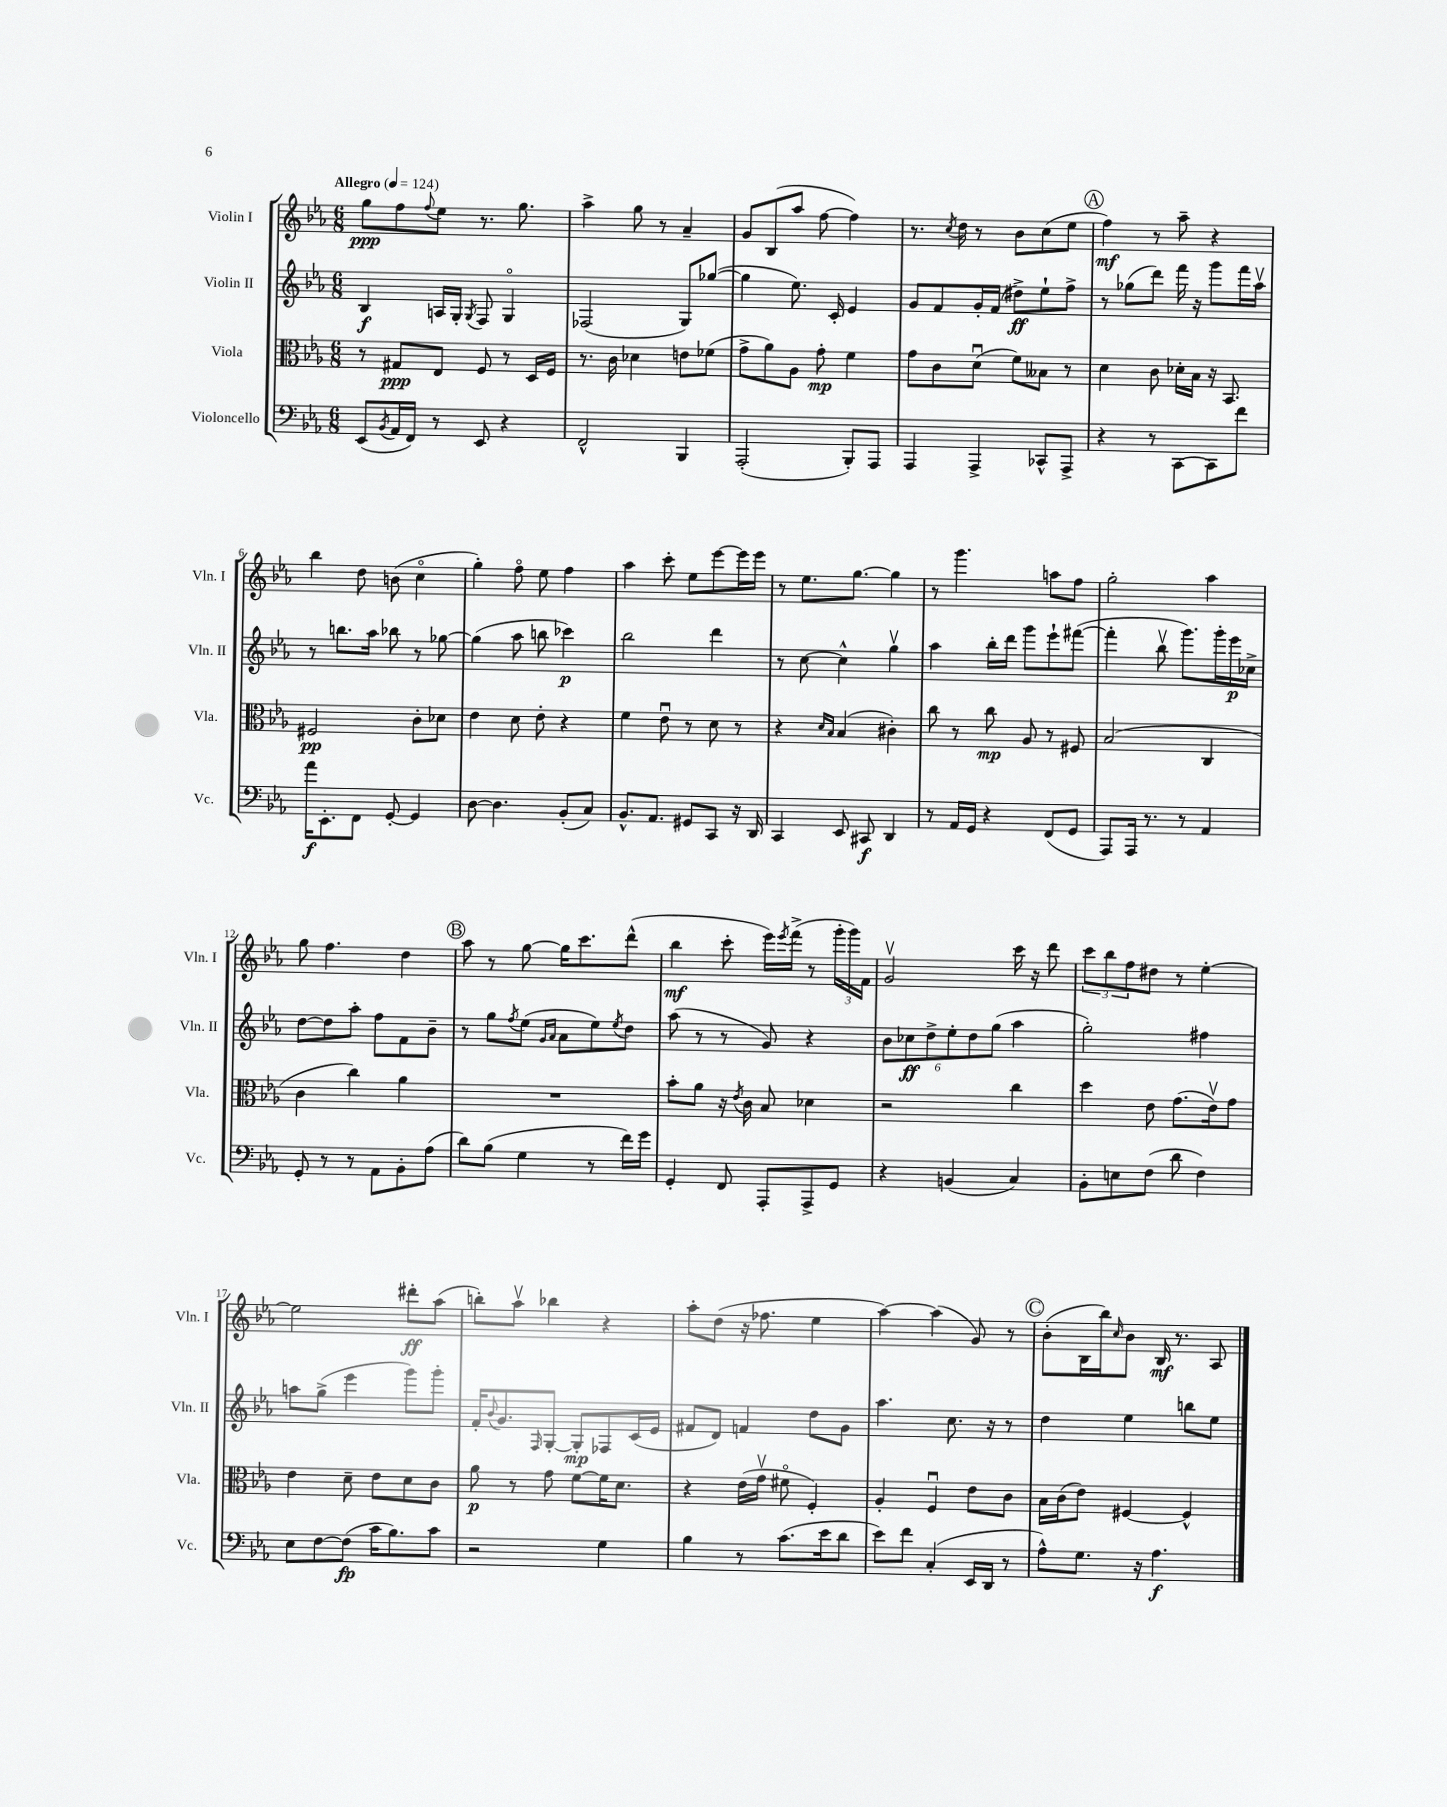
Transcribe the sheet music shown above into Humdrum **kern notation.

**kern	**kern	**kern	**kern
*staff4	*staff3	*staff2	*staff1
*clefF4	*clefC3	*clefG2	*clefG2
*k[b-e-a-]	*k[b-e-a-]	*k[b-e-a-]	*k[b-e-a-]
*M6/8	*M6/8	*M6/8	*M6/8
*MM124	*MM124	*MM124	*MM124
(8EE-/L	8r	4B-/	8gg\L
8qBB-/	.	.	.
16AA-/L	8G#/L	.	8ff\
16FF/JJ)	.	.	.
.	.	.	8qqff/
8r	8E-/J	16A/LL	8ee-\J
.	.	16G'/JJ	.
.	.	8qG/	.
8EE-/	8F/	8F/	8.r
4r	8r	4Go/	.
.	.	.	8.gg\
.	16D/LL	.	.
.	16F/JJ	.	.
=	=	=	=
2FF^^/	8.r	(2F-/	4aa-^\
.	16c\	.	.
.	4d-\	.	8gg\
.	.	.	8r
4BBB-/	8e\L	8G/L)	4a-~/
.	(8f-\J	([8gg-/J	.
=	=	=	=
(2AAA-'/	8g^\L	4gg-\]	8g/L
.	8a-\)	.	(8B-/
.	8A-\J	8.ee-\)	8aa-/J
.	8g'\	.	[8ff\
.	.	16c'/	.
8BBB-'/L)	4f\	4e-/	4ff\])
8AAA-/J	.	.	.
=	=	=	=
4AAA-/	8g\L	8g/L	8.r
.	8c\	8f/	.
.	.	.	8qcc/
.	.	.	16dd\
4AAA-^/	(8du\J	16g'/L	8r
.	.	(16f/JJ	.
.	8f\L)	8dd#^\L)	8b-\L
8CC-^^/L	8B--\J	8ee-`\	(8cc\
8AAA-^/J	8r	8ff^\J	8ee-\J
=	=	=	=
4r	4d\	8r	4ff\)
.	.	(8gg-\L	.
8r	8c\	8ddd\J)	8r
[8CC\L	16d-'\LL	16fff\	8aa-~\
.	16B-\JJ	16r	.
8CC\]	16r	8ggg\L	4r
.	8.BB-/	.	.
8f\J	.	16fff\L	.
.	.	16aa-v\JJ	.
=	=	=	=
16a-\LK	2F#/	8r	4bb-\
8.EE-'\	.	.	.
.	.	8.bb\L	.
8FF\J	.	.	8dd\
.	.	16aa-\Jk	.
[8GG'/	.	8bb-\	(8b\
4GG/]	8c'\L	8r	4cco\
.	8d-\J	[8gg-\	.
=	=	=	=
[8D\	4e-\	(4gg-\]	4gg'\)
4.D\]	.	.	.
.	8d\	8aa-\	8ffo\
.	8e-'\	8bb\	8ee-\
(8BB-'/L	4r	4ccc-\)	4ff\
8C/J)	.	.	.
=	=	=	=
8.BB-^^/L	4f\	2bb-\	4aa-\
8.AA-/J	.	.	.
.	8e-u\	.	8ccc'\
8GG#/L	8r	.	8ee-\L
8CC/J	8d\	4ddd\	[8eee-\
16r	8r	.	16eee-\]L
16DD/	.	.	16eee-\JJ
=	=	=	=
4CC/	4r	8r	8r
.	.	[8cc\	8.ee-\L
.	16qqd/LL	.	.
.	16qqB-/JJ	.	.
8EE-/	(4B-/	4cc^^\]	.
.	.	.	[8.gg\J
8CC#/	.	.	.
4DD/	4c#'\)	4ggv\	4gg\]
=	=	=	=
8r	8cc\	4aa-\	8r
16AA-/LL	8r	.	4.ggg\
16GG/JJ	.	.	.
4r	8cc\	16bb-'\LL	.
.	.	16ddd\JJ	.
.	8A-/	8ggg\L	.
(8FF/L	8r	8eee-`\	8aa\L
8GG/J	8F#/	([8fff#\J	8ff\J
=	=	=	=
8AAA-/L)	(2B-/	4fff#'\]	2gg'\
16AAA-/Jk	.	.	.
8.r	.	.	.
.	.	8bb-v\	.
8r	.	8.ggg\L)	.
4AA-/	4C/	.	4aa-\
.	.	16ggg'\L	.
.	.	16eee-\	.
.	.	16cc-^\JJ	.
=	=	=	=
8GG'/	4c\	[8dd\L	8gg\
8r	.	8dd\]	4.ff\
8r	4cc\)	8aa-'\J	.
8AA-\L	.	8ff\L	.
8BB-'\	4a-\	8f\	4dd\
(8A-\J	.	8b-~\J	.
=	=	=	=
8d\L)	2.r	8r	8aa-\
(8B-\J	.	8gg\L	8r
.	.	8qff/	.
4G\	.	(8ee-\J	[8gg\
.	.	16qqg/LL	.
.	.	16qqa-/JJ	.
.	.	8a-\L	16gg\]LK
.	.	.	8.ccc\
8r	.	8ee-\)	.
.	.	8qee-/	.
16f\LL)	.	8dd\J	(8ddd^^\J
16g\JJ	.	.	.
=	=	=	=
4GG'/	8b-'\L	(8aa-\	4bb-\
.	8a-\J	8r	.
8FF/	16r	8r	8ccc'\
.	8qe-/	.	.
.	16c\	.	.
8AAA-'/L	8B-/	8g/)	16eee-\LL)
.	.	.	8qeee-/
.	.	.	(16fff^\JJ
8AAA-^/	4d-\	4r	8r
8GG/J	.	.	24ggg'\LL
.	.	.	24ggg\)
.	.	.	24f\JJ
=	=	=	=
4r	2r	12b-\L	2gv/
.	.	12cc-\	.
.	.	12dd^\	.
(4BB/	.	12ee-'\	.
.	.	12dd\	.
.	.	(12gg\J	.
4C/)	4cc\	4aa-\	16ccc\
.	.	.	16r
.	.	.	8ddd\
=	=	=	=
8BB-'\L	4dd\	2gg'\)	12ccc\L
.	.	.	12bb-\
8E\	.	.	.
.	.	.	12ff\
(8F\J	8e-\	.	8dd#\J
8d\	(8.g\L	.	8r
4F\)	.	4ff#\	[4ee-'\
.	16e-v\k)	.	.
.	8g\J	.	.
=	=	=	=
8E-\L	4e-\	8aa\L	2ee-\]
[8F\	.	(8gg^\J	.
(8F\]J	8d~\	4eee-\	.
16c\LK	8e-\L	.	.
8.B-\)	.	.	.
.	8d\	8ggg\L)	8ddd#'\L
8c\J	8c\J	8ggg'\J	(8aa-\J
=	=	=	=
2r	8a-\	16f'/LK	8bb'\L)
.	.	8qqb-/	.
.	.	8.g/	.
.	8r	.	8aa-v\J
.	.	16qqF/	.
.	8g\	[8G'/J	4bb-\
.	[8f\L	8G'/]L	.
4G\	16f\]K	8F-/	4r
.	8.d\J	.	.
.	.	(16c/L	.
.	.	16e-/JJ	.
=	=	=	=
4B-\	4r	8f#/L	8aa-'\L
.	.	8d/J)	(8dd\J
8r	(16e-\LL	4f/	16r
.	16gv\JJ	.	8.ff-\
(8.c\L	8f#o\	.	.
.	4F'/)	8dd\L	4ee-\
16e-\k	.	.	.
8d\J	.	8g\J	.
=	=	=	=
8e-\L)	4A-'/	4.aa-\	[4aa-\)
8f\J	.	.	.
(4C'/	4Fu/	.	(4aa-\]
.	.	8.cc\	.
16EE-/LL	8e-\L	.	8g/)
16DD/JJ	.	16r	.
8r	8c\J	8r	8r
=	=	=	=
8A-^^\L)	16B-\LL	4dd\	(8b-'\L
.	(16c\J	.	.
8.G\J	8e-\J)	.	16B-\L
.	.	.	16bb-\J)
.	.	.	16qqcc/
.	[4F#/	4ee-\	8b-\J
16r	.	.	.
4.A-\	.	.	16B-/
.	.	.	8.r
.	4F#^^/]	8bb\L	.
.	.	8ee-\J	8A-/
==	==	==	==
*-	*-	*-	*-
